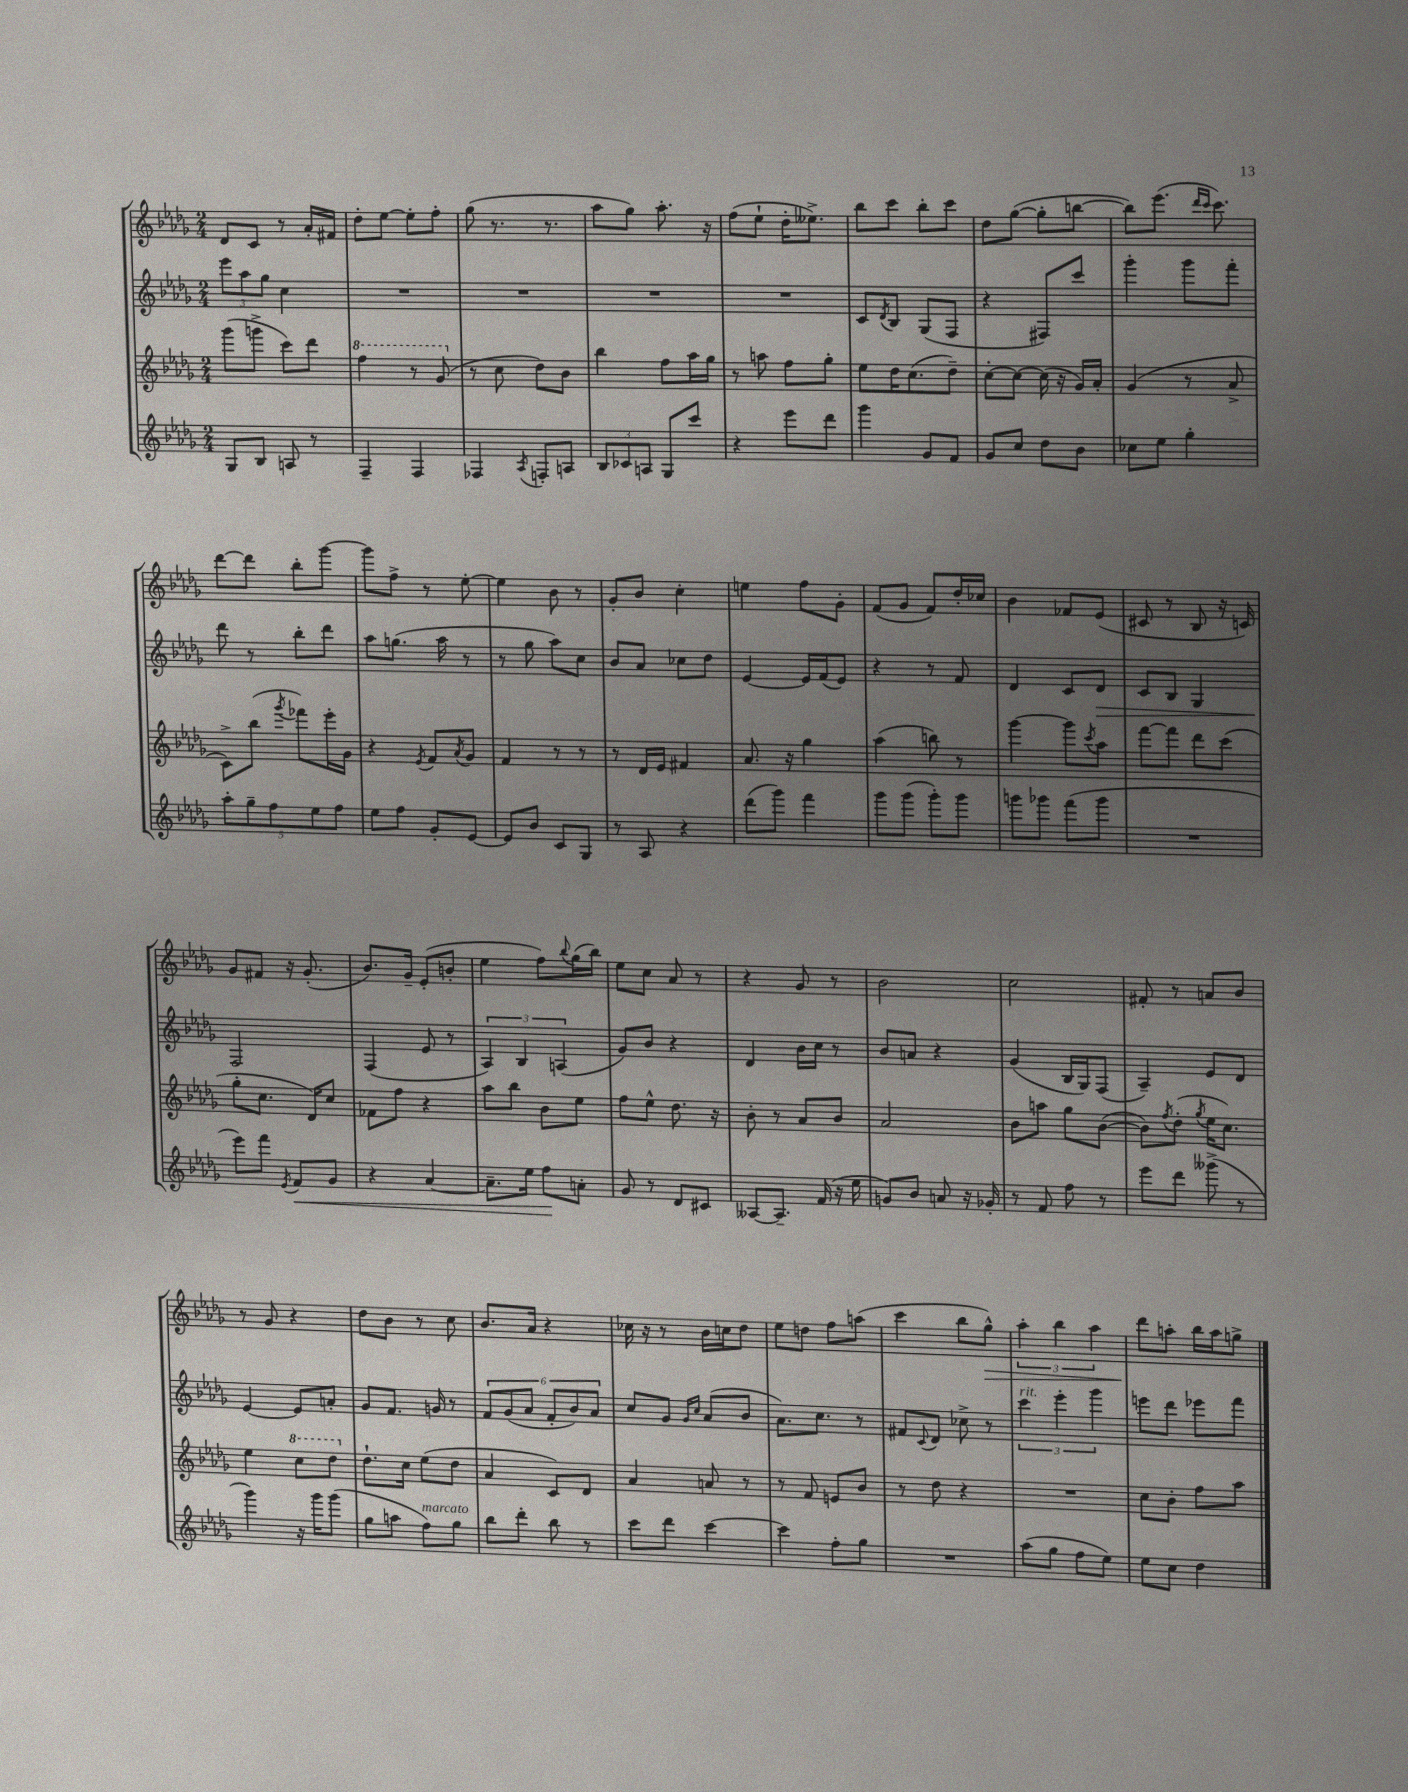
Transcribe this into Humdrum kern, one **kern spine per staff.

**kern	**dynam	**kern	**kern	**dynam	**kern	**dynam
*part4	*part4	*part3	*part2	*part2	*part1	*part1
*staff4	*staff4	*staff3	*staff2	*staff2	*staff1	*staff1
*clefG2	*	*clefG2	*clefG2	*	*clefG2	*
*k[b-e-a-d-g-]	*	*k[b-e-a-d-g-]	*k[b-e-a-d-g-]	*	*k[b-e-a-d-g-]	*
*M2/4	*	*M2/4	*M2/4	*	*M2/4	*
=118	=118	=118	=118	=118	=118	=118
8G-/L	.	(8ggg-\L	12eee-\L	.	8d-/L	.
.	.	.	12aa-\	.	.	.
8B-/J	.	8gggn^\J	.	.	8c/J	.
.	.	.	12gg-\J	.	.	.
8An/	.	8ccc\L)	4cc\	.	8r	.
8r	.	8ddd-\J	.	.	16a-'/LL	.
.	.	.	.	.	16f#X/JJ	.
=119	=119	=119	=119	=119	=119	=119
*	*	*8va	*	*	*	*
4F~/	.	4fff\	2r	.	8dd-'\L	.
.	.	.	.	.	[8ee-\J	.
4F/	.	8r	.	.	8ee-'\L]	.
.	.	(8gg-/	.	.	8ff'\J	.
=120	=120	=120	=120	=120	=120	=120
*	*	*X8va	*	*	*	*
4F-X/	.	8r	2r	.	(8gg-\	.
.	.	8cc\	.	.	8.r	.
8qA-/	.	.	.	.	.	.
8Fn'/L	.	8dd-\L)	.	.	.	.
.	.	.	.	.	8.r	.
8An/J	.	8b-\J	.	.	.	.
=121	=121	=121	=121	=121	=121	=121
12B-/L	.	4bb-\	2r	.	8aa-\L	.
12c-X/	.	.	.	.	.	.
.	.	.	.	.	8gg-\J)	.
12An/J	.	.	.	.	.	.
8G-/L	.	8ff\L	.	.	8.aa-'\	.
8ccc/J	.	16aa-\L	.	.	.	.
.	.	16gg-\JJ	.	.	16r	.
=122	=122	=122	=122	=122	=122	=122
4r	.	8r	2r	.	(8ff\L	.
.	.	8aan\	.	.	8ee-`\J	.
8eee-\L	.	8ff\L	.	.	16dd-'\KL	.
.	.	.	.	.	8.ee--X^\J)	.
8ddd-\J	.	8gg-'\J	.	.	.	.
=123	=123	=123	=123	=123	=123	=123
4ggg-\	.	8ee-\L	8c/L	.	8bb-\L	.
.	.	.	8qd-/	.	.	.
.	.	16dd-\K	8B-/J	.	8ccc\J	.
.	.	(8.cc\	.	.	.	.
8g-/L	.	.	(8G-/L	.	8bb-'\L	.
8f/J	.	8dd-~\J)	8F/J	.	8ccc\J	.
=124	=124	=124	=124	=124	=124	=124
8g-/L	.	[8cc'\L	4r	.	8dd-\L	.
8cc/J	.	8cc\J_	.	.	([8gg-\J	.
8dd-\L	.	(16cc\]	8F#X/L)	.	8gg-'\L]	.
.	.	16r	.	.	.	.
8b-\J	.	16g-/LL)	8ccc/J	.	[8bbn\J	.
.	.	16a-'/JJ	.	.	.	.
=125	=125	=125	=125	=125	=125	=125
8cc-X\L	.	(4g-/	4ggg-'\	.	8bb\L])	.
8ee-\J	.	.	.	.	(8.eee-\J	.
4gg-'\	.	8r	8ggg-\L	.	.	.
.	.	.	.	.	16qqddd-/LL	.
.	.	.	.	.	16qqccc/JJ	.
.	.	.	.	.	8.ccc\)	.
.	.	8a-^/	8fff'\J	.	.	.
!!LO:LB:g=z
=126	=126	=126	=126	=126	=126	=126
10aa-'\L	.	8c^\L)	8ddd-\	.	[8ddd-\L	.
10gg-~\	.	.	.	.	.	.
.	.	(8bb-\J	8r	.	8ddd-\J]	.
10ff\	.	.	.	.	.	.
.	.	8qggg-/	.	.	.	.
.	.	8fff-X\L)	8bb-'\L	.	8bb-'\L	.
10ee-\	.	.	.	.	.	.
.	.	16eee-'\L	8ddd-\J	.	[8ggg-\J	.
10ff\J	.	.	.	.	.	.
.	.	16g-\JJ	.	.	.	.
=127	=127	=127	=127	=127	=127	=127
8ee-\L	.	4r	8aa-\L	.	8ggg-\L]	.
8ff\J	.	.	(8.ggn\J	.	8ff^\J	.
.	.	8qe-/	.	.	.	.
8g-'/L	.	8f/L	.	.	8r	.
.	.	.	16aa-\	.	.	.
.	.	8qa-/	.	.	.	.
[8e-/J	.	8g-/J	8r	.	[8ee-'\	.
=128	=128	=128	=128	=128	=128	=128
8e-/L]	.	4f/	8r	.	4ee-\]	.
8b-/J	.	.	8gg-\	.	.	.
8c/L	.	8r	8aa-\L)	.	8b-\	.
8G-/J	.	8r	8cc\J	.	8r	.
=129	=129	=129	=129	=129	=129	=129
8r	.	8r	8b-/L	.	8g-'/L	.
8A-/	.	16d-/LL	8a-/J	.	8b-/J	.
.	.	16e-/JJ	.	.	.	.
4r	.	4f#X/	8cc-X\L	.	4cc'\	.
.	.	.	8dd-\J	.	.	.
=130	=130	=130	=130	=130	=130	=130
(8ddd-\L	.	8.a-/	[4e-/	.	4een\	.
8ggg-\J)	.	.	.	.	.	.
.	.	16r	.	.	.	.
4fff\	.	4gg-\	16e-/LL]	.	8ff\L	.
.	.	.	(16f/J	.	.	.
.	.	.	8e-/J)	.	8g-'\J	.
=131	=131	=131	=131	=131	=131	=131
8ggg-\L	.	(4aa-\	4r	.	(8f/L	.
(8ggg-\J	.	.	.	.	8g-/J	.
8ggg-'\L)	.	8bbn\)	8r	.	8f/L)	.
8ggg-\J	.	8r	8f/	.	16dd-'/L	.
.	.	.	.	.	16cc-X/JJ	.
=132	=132	=132	=132	=132	=132	=132
8gggn\L	.	[4ggg-\	4d-/	.	4b-\	.
8ggg-X\J	.	.	.	.	.	.
(8fff\L	.	8ggg-\L]	8c/L	.	8f-X/L	.
.	.	8qccc/	.	.	.	.
!	!	!	!	!LO:HP:b	!	!
8ggg-\J	.	8aa-\J	8d-/J	>	(8e-/J	.
=133	=133	=133	=133	=133	=133	=133
2r	.	[8fff\L	8c/L	.	8c#X/	.
.	.	8fff\J]	8B-/J	.	8r	.
.	.	8ddd-\L	4G-/	.	8B-/	.
.	.	(8ccc\J	.	.	16r	.
.	.	.	.	.	16cn/)	.
!!LO:LB:g=z
=134	=134	=134	=134	=134	=134	=134
8eee-\L)	.	8gg-'\L	2F/	.	8g-/L	.
8fff\J	.	8.cc\J	.	.	8f#X/J	.
8qe-/	.	.	.	.	.	.
!	!LO:HP:b	!	!	!	!	!
8f/L	<	.	.	.	16r	.
.	.	16d-/KL)	.	.	(8.g-'/	.
8g-/J	.	8cc/J	.	.	.	.
.	.	.	.	]	.	.
=135	=135	=135	=135	=135	=135	=135
4r	.	8f-X\L	(4F/	.	8.b-/L)	.
.	.	8ff\J	.	.	.	.
.	.	.	.	.	16g-~/Jk	.
[4a-/	.	4r	8e-/	.	(8e-'/L	.
.	.	.	8r	.	8bn'/J	.
=136	=136	=136	=136	=136	=136	=136
8.a-~\L]	.	8aa-\L	6A-/)	.	4ee-\	.
.	.	8bb-\J	.	.	.	.
.	.	.	6B-/	.	.	.
16ee-\Jk	.	.	.	.	.	.
8ff\L	.	8b-\L	.	.	8ff\L)	.
.	.	.	(6An/	.	.	.
.	.	.	.	.	8qqbb-/	.
8an'\J	[	8ee-\J	.	.	(16gg-\L	.
.	.	.	.	.	16bb-\JJ)	.
=137	=137	=137	=137	=137	=137	=137
8g-/	.	8ff\L	8g-/L)	.	8ee-\L	.
8r	.	8ee-^^\J	8b-/J	.	8cc\J	.
8d-/L	.	8.dd-\	4r	.	8a-/	.
8c#X/J	.	.	.	.	8r	.
.	.	16r	.	.	.	.
=138	=138	=138	=138	=138	=138	=138
[8A--X/L	.	8b-'\	4d-/	.	4r	.
8.A--~/J]	.	8r	.	.	.	.
.	.	8a-/L	16b-\LL	.	8g-/	.
(16f/	.	.	16cc\JJ	.	.	.
16r	.	8b-/J	8r	.	8r	.
16ee-\	.	.	.	.	.	.
=139	=139	=139	=139	=139	=139	=139
8gn/L)	.	2a-/	8b-/L	.	2b-\	.
8b-/J	.	.	8an/J	.	.	.
8an/	.	.	4r	.	.	.
16r	.	.	.	.	.	.
16g-X'/	.	.	.	.	.	.
=140	=140	=140	=140	=140	=140	=140
8r	.	8b-\L	(4g-/	.	2cc\	.
8f/	.	8aan\J	.	.	.	.
8ff\	.	8gg-\L	16B-/LL	.	.	.
.	.	.	16G-/J)	.	.	.
8r	.	([8b-\J	(8F/J	.	.	.
=141	=141	=141	=141	=141	=141	=141
8eee-\L	.	8b-\L])	4A-~/)	.	8f#X'/	.
.	.	8qff/	.	.	.	.
8ddd-\J	.	(8dd-'\J	.	.	8r	.
.	.	8qgg-/	.	.	.	.
(8ggg--X^\	.	16ee-\KL	8e-/L	.	8an/L	.
.	.	8.cc\J)	.	.	.	.
8r	.	.	8d-/J	.	8b-/J	.
!!LO:LB:g=z
=142	=142	=142	=142	=142	=142	=142
4ggg-\)	.	4ee-\	[4e-/	.	8r	.
.	.	.	.	.	8g-/	.
*	*	*8va	*	*	*	*
16r	.	8ccc\L	8e-/L]	.	4r	.
16ggg-\KL	.	.	.	.	.	.
(8ggg-\J	.	8ddd-\J	8an'/J	.	.	.
=143	=143	=143	=143	=143	=143	=143
*	*	*X8va	*	*	*	*
8gg-\L	.	8.dd-`\L	8g-/L	.	8dd-\L	.
8aan\J	.	.	8.f/J	.	8b-\J	.
.	.	16cc\Jk	.	.	.	.
!LO:TX:a:i:t=marcato	!	!	!	!	!	!
8ff\L)	.	(8ee-\L	.	.	8r	.
.	.	.	16gn/	.	.	.
8gg-\J	.	8dd-\J	8r	.	8cc\	.
=144	=144	=144	=144	=144	=144	=144
8bb-\L	.	4a-/	12f/L	.	8.b-/L	.
.	.	.	(12g-/	.	.	.
8ddd-'\J	.	.	.	.	.	.
.	.	.	12a-/J	.	.	.
.	.	.	.	.	16a-/Jk	.
8bb-\	.	8c/L)	12f'/L	.	4r	.
.	.	.	12b-/)	.	.	.
8r	.	8d-/J	.	.	.	.
.	.	.	12a-/J	.	.	.
=145	=145	=145	=145	=145	=145	=145
8ccc\L	.	4a-/	8cc/L	.	16cc-X\	.
.	.	.	.	.	16r	.
8ddd-\J	.	.	8g-/J	.	8r	.
.	.	.	16qqg-/LL	.	.	.
.	.	.	16qqcc/JJ	.	.	.
[4ccc\	.	8an/	(8a-/L	.	16b-\LL	.
.	.	.	.	.	16ccn\J	.
.	.	8r	8b-/J	.	8dd-\J	.
=146	=146	=146	=146	=146	=146	=146
4ccc\]	.	8r	8.a-\L)	.	8ee-\L	.
.	.	8f/	.	.	8ddn\J	.
.	.	.	8.cc\J	.	.	.
8ff'\L	.	8en/L	.	.	8ff\L	.
8gg-\J	.	8b-/J	8r	.	(8aan\J	.
=147	=147	=147	=147	=147	=147	=147
2r	.	8r	8f#X/L	.	4ccc\	.
.	.	.	8qqc/	.	.	.
.	.	8dd-\	8d-/J	.	.	.
.	.	4r	8cc-X^\	.	8bb-\L	.
!	!	!	!	!	!	!LO:HP:b
.	.	.	8r	.	8gg-^^\J)	>
=148	=148	=148	=148	=148	=148	=148
!	!	!	!LO:TX:a:i:t=rit.	!	!	!
(8aa-\L	.	2r	6ccc\	.	6aa-'\	.
8gg-\J	.	.	.	.	.	.
.	.	.	6eee-'\	.	6bb-\	.
8ff\L	.	.	.	.	.	.
.	.	.	6ggg-\	.	6aa-\	.
8ee-\J)	.	.	.	.	.	.
=149	=149	=149	=149	=149	=149	=149
8ee-\L	.	8cc\L	8eeen\L	.	8ddd-\L	.
8cc\J	.	8b-'\J	8ddd-\J	.	8aan'\J	]
4dd-\	.	8ff\L	8eee-X\L	.	16bb-\LL	.
.	.	.	.	.	16aa\J	.
.	.	8aa-\J	8fff\J	.	8ggn^\J	.
==	==	==	==	==	==	==
*-	*-	*-	*-	*-	*-	*-
